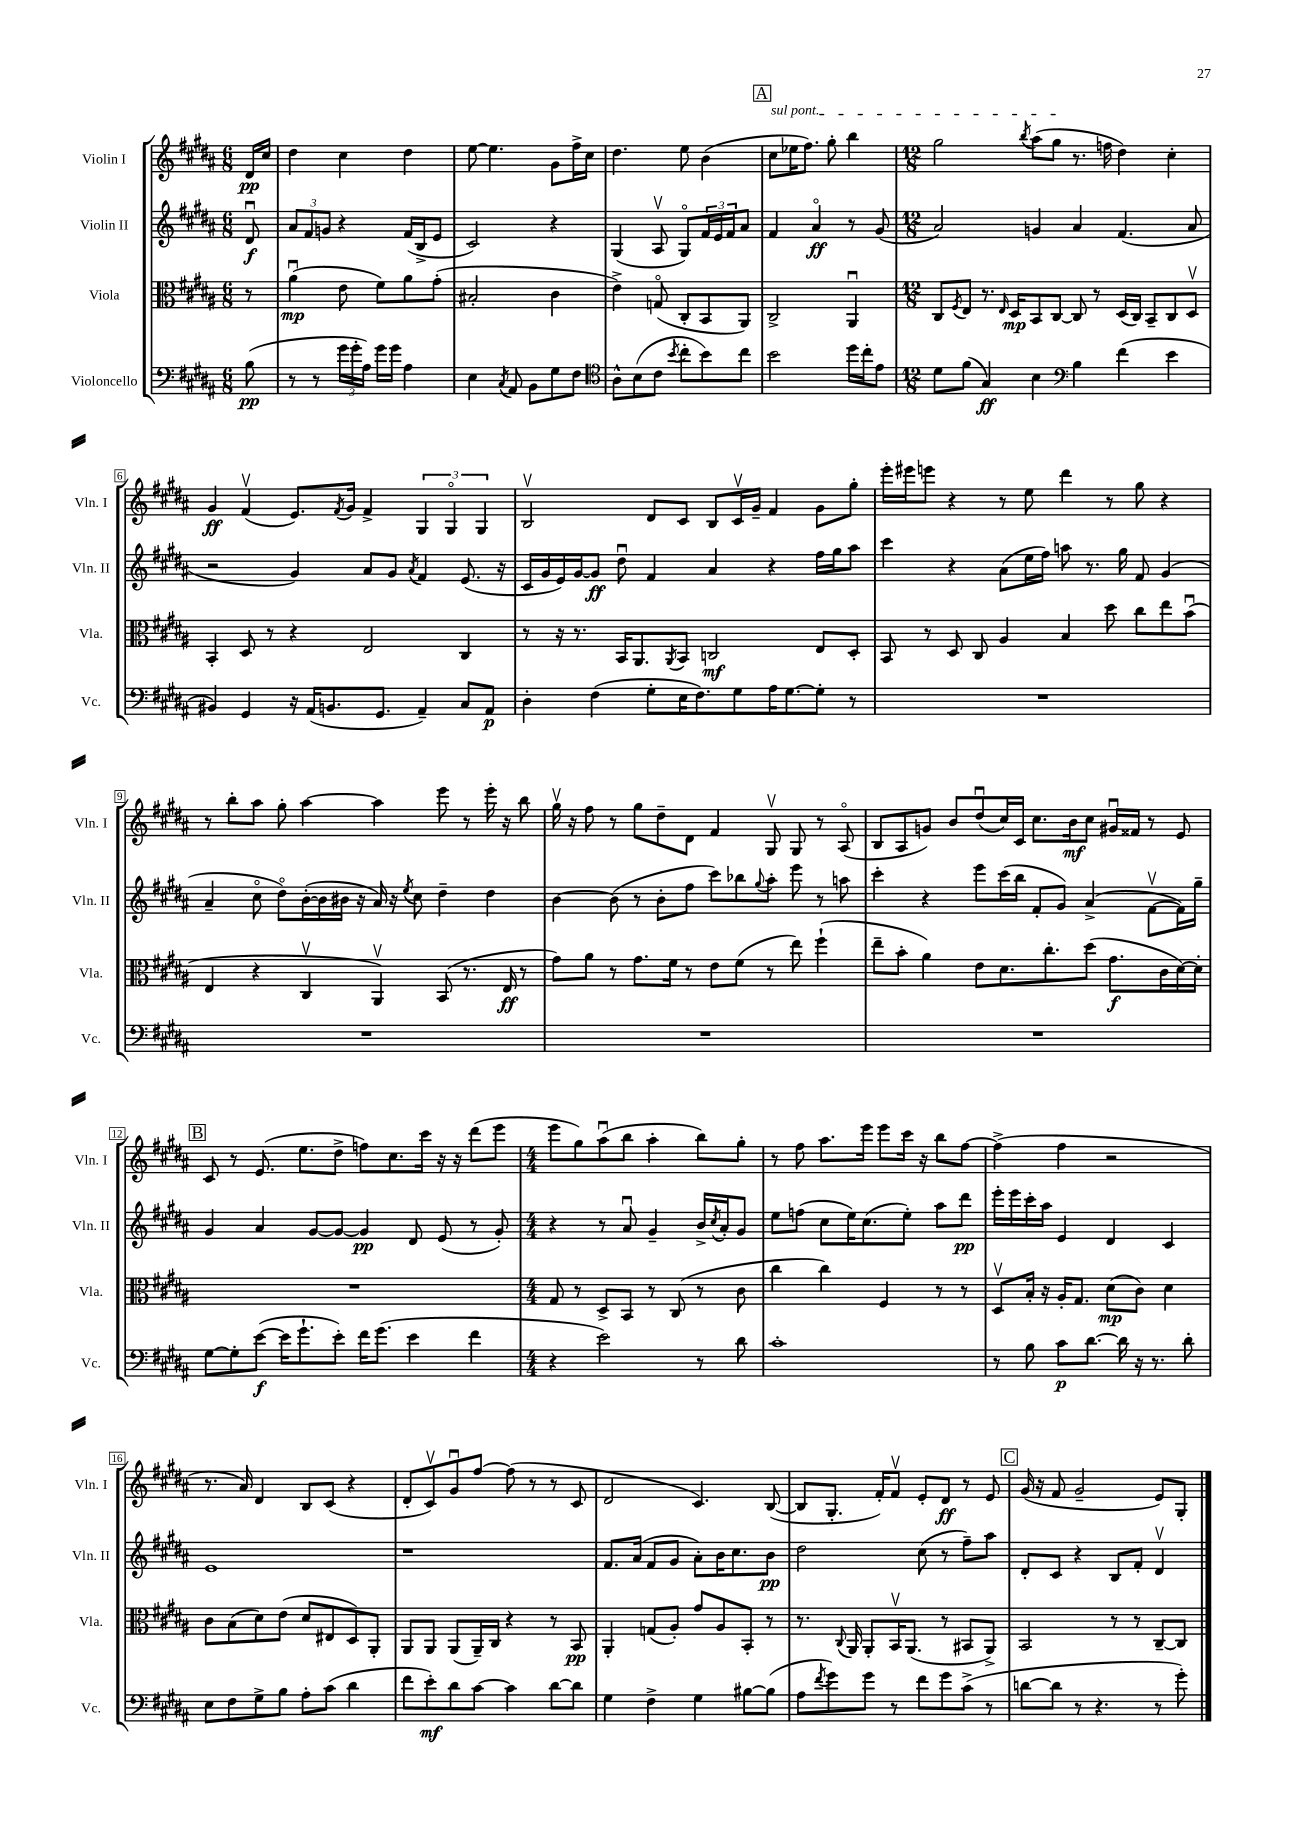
<<
\new StaffGroup <<
\new Staff = "s0" \with { instrumentName = "Violin I" shortInstrumentName = "Vln. I" } {
    \clef treble \key b \major \numericTimeSignature \time 6/8 \partial 8
    dis'16\pp cis''16 |
    dis''4 cis''4 dis''4 |
    e''8~ e''4. gis'8 fis''16-> cis''16 |
    dis''4. e''8 b'4( |
    \mark \markup { \box "A" } \once \override TextSpanner.bound-details.left.text = \markup { \italic "sul pont." } cis''8\startTextSpan ees''16 fis''8.) gis''8-. b''4 |
    \numericTimeSignature \time 12/8 gis''2 \acciaccatura { b''8 } ais''8( gis''8\stopTextSpan r8. f''16 dis''4) cis''4-. |
    gis'4\ff fis'4\upbow( e'8.) \acciaccatura { fis'8 } gis'16 fis'4-> \tuplet 3/2 { gis4 gis4\flageolet gis4 } |
    b2\upbow dis'8 cis'8 b8 cis'16\upbow gis'16-- fis'4 gis'8 gis''8-. |
    e'''16-. eis'''16 e'''8 r4 r8 e''8 dis'''4 r8 gis''8 r4 |
    r8 b''8-. ais''8 gis''8-. ais''4~ ais''4 e'''8 r8 e'''16-. r16 b''8 |
    gis''16\upbow r16 fis''8 r8 gis''8 dis''8-- dis'8 fis'4 gis8\upbow gis8 r8 ais8\flageolet( |
    b8 ais8 g'8) b'8 dis''8\downbow( cis''16) cis'16 cis''8. b'16\mf cis''8 gis'16\downbow fisis'16 r8 e'8 |
    \mark \markup { \box "B" } cis'8 r8 e'8.( e''8. dis''8-> f''8) cis''8. cis'''16 r16 r16 dis'''8( e'''8 |
    \numericTimeSignature \time 4/4 e'''8 gis''8) ais''8\downbow( b''8 ais''4-. b''8) gis''8-. |
    r8 fis''8 ais''8. e'''16 e'''8 cis'''16 r16 b''8 fis''8~ |
    fis''4->( fis''4 r2 |
    r8. ais'16) dis'4 b8 cis'8( r4 |
    dis'8-. cis'8\upbow) gis'8\downbow fis''8~ fis''8( r8 r8 cis'8 |
    dis'2 cis'4.) b8~( |
    b8 gis8.-. fis'16-.) fis'8\upbow e'8-. dis'8\ff r8 e'8 |
    \mark \markup { \box "C" } gis'16( r16 fis'8 gis'2-- e'8) gis8-. \bar "|." |
}
\new Staff = "s1" \with { instrumentName = "Violin II" shortInstrumentName = "Vln. II" } {
    \clef treble \key b \major \numericTimeSignature \time 6/8 \partial 8
    dis'8\downbow\f |
    \tuplet 3/2 { ais'8 fis'8 g'8 } r4 fis'16( b16-> e'8 |
    cis'2) r4 |
    gis4( ais8\upbow gis8\flageolet) \tuplet 3/2 { fis'16 e'16 fis'16 } ais'8 |
    \mark \markup { \box "A" } fis'4 ais'4\flageolet\ff r8 gis'8( |
    \numericTimeSignature \time 12/8 ais'2) g'4 ais'4 fis'4.( ais'8 |
    r2 gis'4) ais'8 gis'8 \acciaccatura { ais'8 } fis'4 e'8.( r16 |
    cis'16 gis'16 e'16) gis'16~ gis'8\ff dis''8\downbow fis'4 ais'4 r4 fis''16 gis''16 ais''8 |
    cis'''4 r4 ais'8( e''16 fis''16) a''8 r8. gis''16 fis'8 gis'4( |
    ais'4-- cis''8\flageolet dis''8\flageolet) b'16~-.( b'16 bis'16 r16 ais'16) r16 \acciaccatura { e''8 } cis''8 dis''4-- dis''4 |
    b'4~ b'8( r8 b'8-. fis''8 cis'''8) bes''8 \appoggiatura { gis''8 } ais''8-. e'''8 r8 a''8 |
    cis'''4-. r4 e'''8 cis'''16( b''16 fis'8-. gis'8) ais'4->( fis'8~\upbow fis'16) gis''16-- |
    \mark \markup { \box "B" } gis'4 ais'4 gis'8~ gis'8~ gis'4\pp dis'8 e'8( r8 gis'8-.) |
    \numericTimeSignature \time 4/4 r4 r8 ais'8\downbow gis'4-- b'16-> \acciaccatura { cis''8 } ais'16-. gis'8 |
    e''8 f''8( cis''8 e''16) cis''8.( e''8-.) ais''8 dis'''8\pp |
    e'''16-. e'''16 cis'''16-. ais''16 e'4 dis'4 cis'4 |
    e'1 |
    r1 |
    fis'8. ais'16( fis'8 gis'8 ais'8-.) b'16 cis''8. b'8\pp |
    dis''2 cis''8( r8 fis''8--) ais''8 |
    \mark \markup { \box "C" } dis'8-. cis'8 r4 b8 fis'8-. dis'4\upbow \bar "|." |
}
\new Staff = "s2" \with { instrumentName = "Viola" shortInstrumentName = "Vla." } {
    \clef alto \key b \major \numericTimeSignature \time 6/8 \partial 8
    r8 |
    ais'4\downbow\mp( e'8 fis'8) ais'8 gis'8-.( |
    bis2-. cis'4 |
    e'4->) g8\flageolet( cis8-. b,8 ais,8) |
    \mark \markup { \box "A" } cis2-> ais,4\downbow |
    \numericTimeSignature \time 12/8 cis8 \acciaccatura { fis8 } e8 r8. \grace { e16 } dis16\mp b,8 cis8~ cis8 r8 dis16( cis16) b,8-- cis8 dis8\upbow |
    b,4-. dis8 r8 r4 e2 cis4 |
    r8 r16 r8. b,16 ais,8. \acciaccatura { ais,8 } b,8 c2\mf e8 dis8-. |
    b,8 r8 dis8 cis8 ais4 b4 dis''8 cis''8 e''8 b'8\downbow( |
    e4 r4 cis4\upbow ais,4\upbow) b,8( r8. e16\ff r8 |
    gis'8) ais'8 r8 gis'8. fis'16 r8 e'8 fis'8( r8 e''8) fis''4-!( |
    e''8-- b'8-. ais'4) e'8 dis'8. cis''8.-. dis''8( gis'8.\f cis'16 dis'16~) dis'16-. |
    \mark \markup { \box "B" } R1. |
    \numericTimeSignature \time 4/4 gis8 r8 dis8-> b,8 r8 cis8( r8 cis'8 |
    cis''4 cis''4) fis4 r8 r8 |
    dis8\upbow b16-. r16 ais16-. gis8. dis'8\mp( cis'8) dis'4 |
    cis'8 b8( dis'8) e'8( dis'8 eis8 dis8) ais,8-. |
    ais,8 ais,8 ais,8( ais,16--) cis16 r4 r8 b,8\pp |
    ais,4-. g8( ais8-.) gis'8 ais8 b,8-. r8 |
    r8. \appoggiatura { cis8 } ais,16 ais,8-. b,16\upbow ais,8.( r8 bis,8 ais,8->) |
    \mark \markup { \box "C" } b,2 r8 r8 cis8~-- cis8 \bar "|." |
}
\new Staff = "s3" \with { instrumentName = "Violoncello" shortInstrumentName = "Vc." } {
    \clef bass \key b \major \numericTimeSignature \time 6/8 \partial 8
    b8\pp( |
    r8 r8 \tuplet 3/2 { gis'16 gis'16-. ais16) } gis'16 gis'16 ais4 |
    e4 \acciaccatura { cis8 } ais,8 b,8 gis8 fis8 |
    \clef tenor ais8-^ b8( cis'8 \acciaccatura { b'8 } cis''8-. b'8) cis''8 |
    \mark \markup { \box "A" } b'2 dis''16 cis''16-. e'8 |
    \numericTimeSignature \time 12/8 dis'8 fis'8( gis4\ff) b4 \clef bass b4 fis'4( e'4 |
    bis,4) gis,4 r16 ais,16( b,8. gis,8. ais,4--) cis8 ais,8\p |
    dis4-. fis4( gis8-. e16 fis8.) gis8 ais16 gis8.~ gis8-. r8 |
    R1. |
    R1. |
    R1. |
    R1. |
    \mark \markup { \box "B" } gis8~ gis8-. e'8~\f( e'16 gis'8.-! e'8-.) fis'16 gis'8.( e'4 fis'4 |
    \numericTimeSignature \time 4/4 r4 e'2) r8 dis'8 |
    cis'1-. |
    r8 b8 cis'8\p dis'8.~ dis'16 r16 r8. dis'8-. |
    e8 fis8 gis8-> b8 ais8-. cis'8( dis'4 |
    fis'8 e'8-.\mf) dis'8 cis'8~ cis'4 dis'8~ dis'8 |
    gis4 fis4-> gis4 bis8~ bis8( |
    ais8 \acciaccatura { fis'8 } gis'8) gis'8 r8 fis'8 gis'8 cis'8->( r8 |
    \mark \markup { \box "C" } d'8~ d'8 r8 r4. r8 gis'8-.) \bar "|." |
}
>>
>>
\layout { \context { \Score \override BarNumber.stencil = #(make-stencil-boxer 0.1 0.3 ly:text-interface::print) } }
